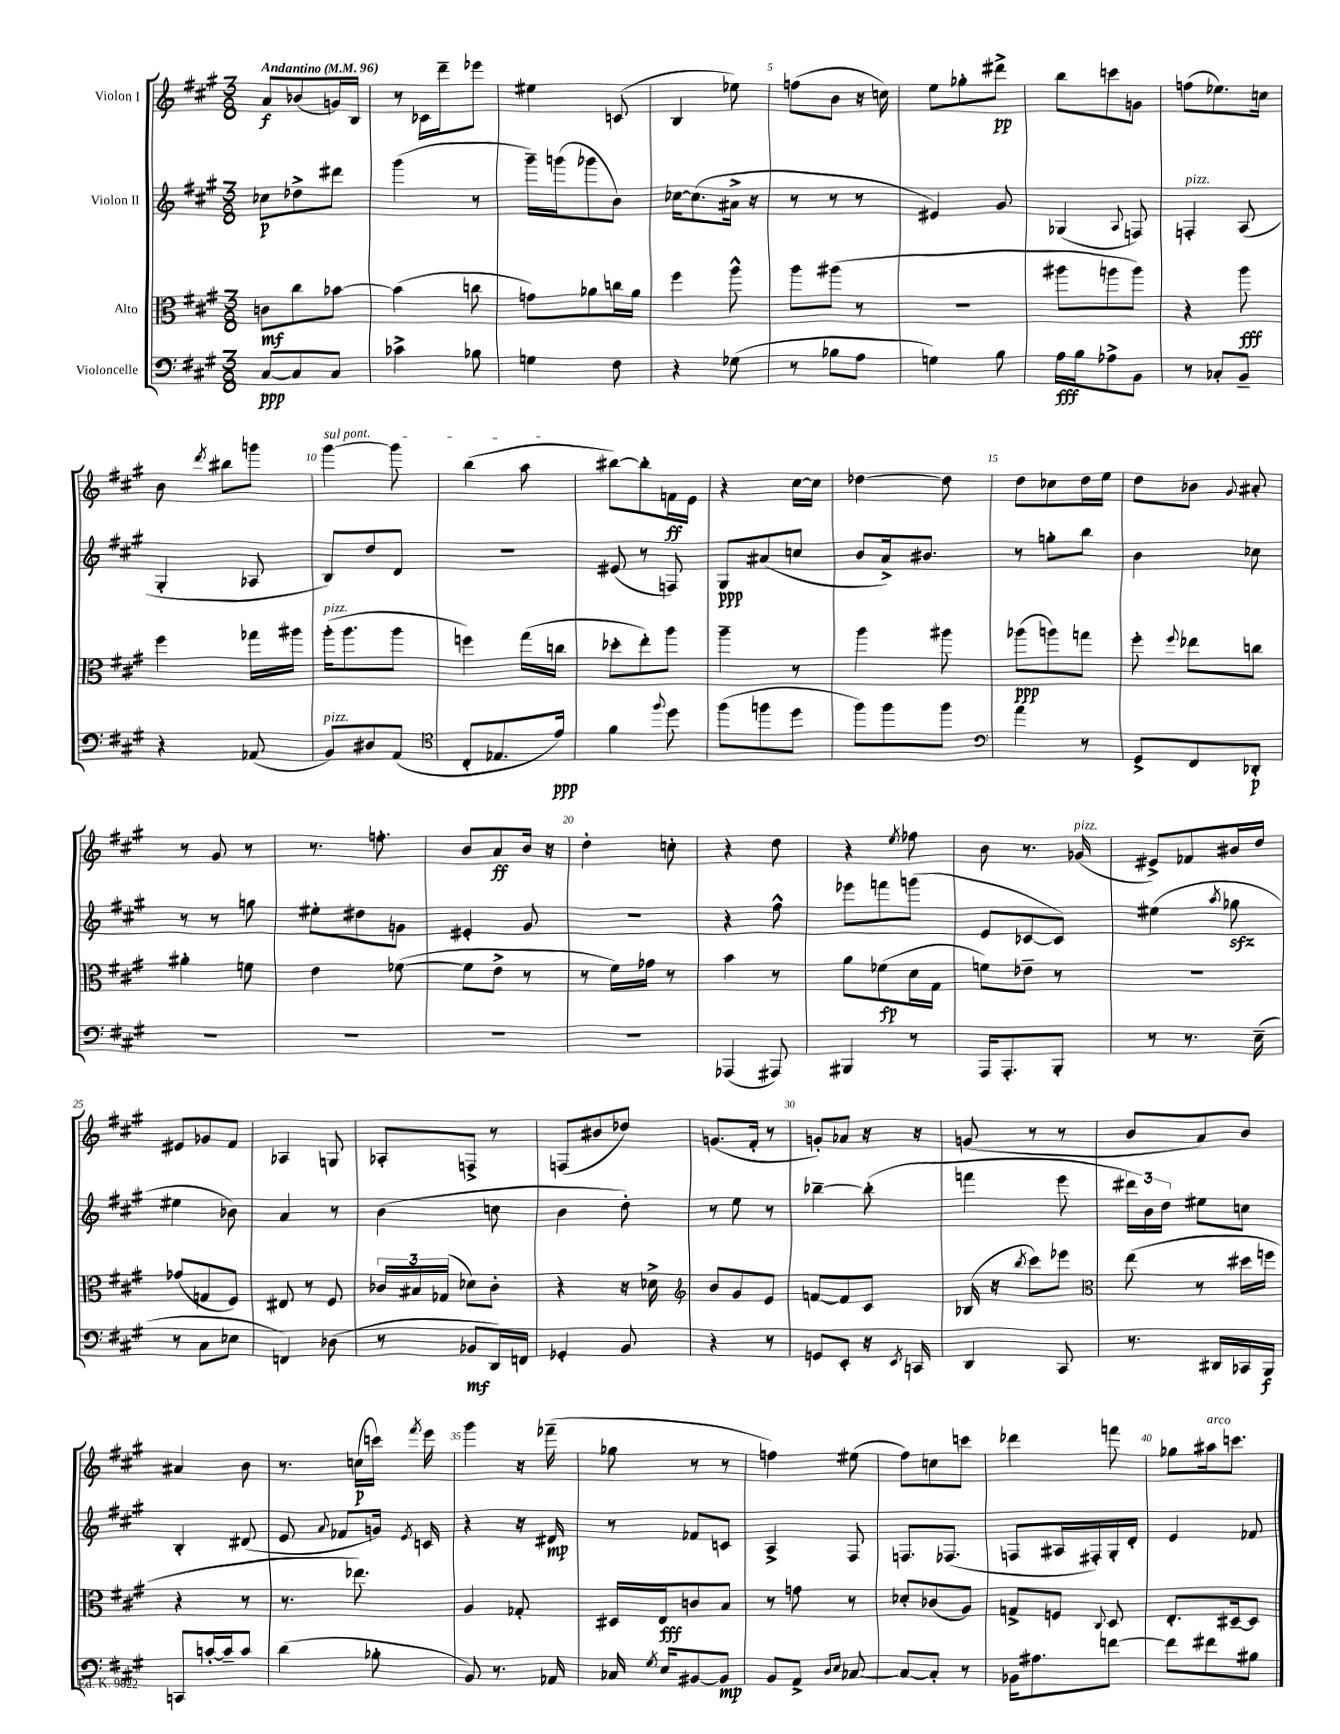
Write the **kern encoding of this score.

**kern	**dynam	**kern	**dynam	**kern	**dynam	**kern	**dynam
*part4	*part4	*part3	*part3	*part2	*part2	*part1	*part1
*staff4	*staff4	*staff3	*staff3	*staff2	*staff2	*staff1	*staff1
*I"Violoncelle	*	*I"Alto	*	*I"Violon II	*	*I"Violon I	*
*clefF4	*	*clefC3	*	*clefG2	*	*clefG2	*
*k[f#c#g#]	*	*k[f#c#g#]	*	*k[f#c#g#]	*	*k[f#c#g#]	*
*M3/8	*	*M3/8	*	*M3/8	*	*M3/8	*
*MM96	*	*MM96	*	*MM96	*	*MM96	*
=1	=1	=1	=1	=1	=1	=1	=1
!	!	!	!	!	!	!LO:TX:a:B:t=Andantino	!
[8C#/L	ppp	8cn\L	mf	8cc-X\L	p	8a/L	f
8C#/]	.	8cc#\	.	8dd-X^\	.	(8b-X/	.
8C#/J	.	[8b-X\J	.	8ddd#X\J	.	16gn/L)	.
.	.	.	.	.	.	16B/JJ	.
=2	=2	=2	=2	=2	=2	=2	=2
4c-X^\	.	(4b-\]	.	(4ggg#\	.	8r	.
.	.	.	.	.	.	16c-X\LL	.
.	.	.	.	.	.	16ddd~\J	.
8B-X\	.	8ccn\	.	8r	.	8eee-X\J	.
=3	=3	=3	=3	=3	=3	=3	=3
4Gn\	.	8gn\L)	.	16ggg#~\LL)	.	4ee#X\	.
.	.	.	.	(16gggn\J	.	.	.
.	.	8a-X\	.	8ggg-X\	.	.	.
8F#\	.	16ccn\L	.	8b\J)	.	(8cn/	.
.	.	16a-\JJ	.	.	.	.	.
=4	=4	=4	=4	=4	=4	=4	=4
4r	.	4ff#\	.	[16cc-X\KL	.	4B/	.
.	.	.	.	(8.cc-\]	.	.	.
(8G-X\	.	8aa^^\	.	16a#X^\Jk	.	8ee-X\)	.
.	.	.	.	16r	.	.	.
=5	=5	=5	=5	=5	=5	=5	=5
8r	.	8aa\L	.	8r	.	(8ffn\L	.
8B-X\L	.	(8aa#X\J	.	8r	.	8b\J	.
8A\J	.	8r	.	8r	.	16r	.
.	.	.	.	.	.	16ccn\)	.
=6	=6	=6	=6	=6	=6	=6	=6
4Gn\)	.	4.r	.	4e#X/)	.	8ee\L	.
.	.	.	.	.	.	8gg-X'\	.
8B\	.	.	.	8g#/	.	8ddd#X^\J	pp
=7	=7	=7	=7	=7	=7	=7	=7
16A\LL	fff	8aa#X\L	.	(4G-X/	.	8bb\L	.
16B\J	.	.	.	.	.	.	.
8A-X^\	.	8aan\	.	.	.	8cccn\	.
.	.	.	.	8qqA/	.	.	.
8BB\J	.	8aa\J)	.	8Fn/)	.	8gn\J	.
=8	=8	=8	=8	=8	=8	=8	=8
!	!	!	!	!LO:TX:a:i:t=pizz.	!	!	!
8r	.	4r	.	4Fn'/	.	(8ffn\L	.
8C-X'/L	.	.	.	.	.	8.ee-X\)	.
8BB~/J	.	8aa\	fff	(8A/	.	.	.
.	.	.	.	.	.	16ccn\Jk	.
!!LO:LB:g=z
=9	=9	=9	=9	=9	=9	=9	=9
4r	.	4ff#\	.	4G#'/	.	8b\	.
.	.	.	.	.	.	8qddd/	.
.	.	.	.	.	.	8bb#X\L	.
(8AA-X/	.	16gg-X\LL	.	8A-X/	.	8gggn\J	.
.	.	16aa#X\JJ	.	.	.	.	.
=10	=10	=10	=10	=10	=10	=10	=10
!	!	!	!	!	!	!LO:TX:a:i:t=sul pont.	!
!	!	!LO:TX:a:i:t=pizz.	!	!	!	!	!
!LO:TX:a:i:t=pizz.	!	!	!	!	!	!	!
8BB/L)	.	(16aa'\KL	.	8B/L)	.	[4ggg#\	.
.	.	8.aa\	.	.	.	.	.
8D#X/	.	.	.	8dd/	.	.	.
(8AA/J	.	8aa\J	.	8d/J	.	8ggg#\]	.
=11	=11	=11	=11	=11	=11	=11	=11
*clefC4	*	*	*	*	*	*	*
8C#'/L	.	4ffn\)	.	4.r	.	(4bb\	.
8.E-X/	.	.	.	.	.	.	.
.	.	(16gg#\LL	.	.	.	8aa\	.
16e/Jk)	ppp	16ccn\JJ	.	.	.	.	.
=12	=12	=12	=12	=12	=12	=12	=12
4f#\	.	8dd-X'\L	.	(8e#X/	.	[8bb#X\L)	.
.	.	8ee'\)	.	8r	.	8bb#'\]	.
8qqff#/	.	.	.	.	.	.	.
8dd\	.	8aa\J	.	8Fn/)	.	16fn\L	ff
.	.	.	.	.	.	16e\JJ	.
=13	=13	=13	=13	=13	=13	=13	=13
(8ff#\L	.	4aa~\	.	8G#/L	ppp	4r	.
8ffn\	.	.	.	(8a#X/	.	.	.
8dd\J	.	8r	.	8ccn/J	.	[16cc#\LL	.
.	.	.	.	.	.	16cc#\JJ]	.
=14	=14	=14	=14	=14	=14	=14	=14
8ff#\L)	.	4aa\	.	8b/L	.	[4dd-X\	.
8ff#\	.	.	.	16a^/k)	.	.	.
.	.	.	.	8.b#X/J	.	.	.
8ff#\J	.	8aa#X\	.	.	.	8dd-\]	.
=15	=15	=15	=15	=15	=15	=15	=15
*clefF4	*	*	*	*	*	*	*
4a\	.	(8aa-X\L	ppp	8r	.	8dd\L	.
.	.	8aan\)	.	8ggn'\L	.	8cc-X\	.
8r	.	8ggn\J	.	8bb\J	.	16dd\L	.
.	.	.	.	.	.	16ee\JJ	.
=16	=16	=16	=16	=16	=16	=16	=16
8GG#^/L	.	8ff#'\	.	4b\	.	8dd\L	.
.	.	8qqff#/	.	.	.	.	.
8FF#/	.	8ee-X\L	.	.	.	8b-X\J	.
.	.	.	.	.	.	8qqg#/	.
8DD-X'/J	p	8ccn\J	.	8cc-X\	.	8a#X'/	.
!!LO:LB:g=z
=17	=17	=17	=17	=17	=17	=17	=17
4.r	.	4a#X'\	.	8r	.	8r	.
.	.	.	.	8r	.	8g#/	.
.	.	8fn\	.	8ggn\	.	8r	.
=18	=18	=18	=18	=18	=18	=18	=18
4.r	.	4e\	.	8ee#X'\L	.	8.r	.
.	.	.	.	8dd#X\	.	.	.
.	.	.	.	.	.	8.ffn'\	.
.	.	([8f-X\	.	8gn\J	.	.	.
=19	=19	=19	=19	=19	=19	=19	=19
4.r	.	8f-\L]	.	4e#X'/	.	8b/L	.
.	.	8e^\J	.	.	.	8a/	ff
.	.	8r	.	8g#/	.	16b/Jk	.
.	.	.	.	.	.	16r	.
=20	=20	=20	=20	=20	=20	=20	=20
4.r	.	8r	.	4.r	.	4dd'\	.
.	.	16f#\LL)	.	.	.	.	.
.	.	16g-X\JJ	.	.	.	.	.
.	.	8r	.	.	.	8ccn'\	.
=21	=21	=21	=21	=21	=21	=21	=21
(4AAA-X/	.	4b\	.	4r	.	4r	.
8AAA#X/)	.	8r	.	8ff#^^\	.	8dd\	.
=22	=22	=22	=22	=22	=22	=22	=22
4BBB#X/	.	8a\L	.	8eee-X\L	.	4r	.
.	.	(8f-X\	fp	8fffn\	.	.	.
.	.	.	.	.	.	8qee/	.
8r	.	16d\L	.	(8gggn\J	.	8ff-X\	.
.	.	16G#\JJ	.	.	.	.	.
=23	=23	=23	=23	=23	=23	=23	=23
16AAA/KL	.	8fn\L)	.	8e/L	.	8b\	.
8.AAA'/	.	.	.	.	.	.	.
.	.	8e-X~\J	.	[8c-X/	.	8.r	.
8BBB'/J	.	8r	.	8c-/J])	.	.	.
!	!	!	!	!	!	!LO:TX:a:i:t=pizz.	!
.	.	.	.	.	.	(16g-X/	.
=24	=24	=24	=24	=24	=24	=24	=24
8r	.	4.r	.	(4ee#X\	.	8e#X^/L)	.
8.r	.	.	.	.	.	8f-X/	.
.	.	.	.	8qaa/	.	.	.
.	.	.	.	8gg-Xzz\	.	16b#X/L	.
(16E~\	.	.	.	.	.	16dd/JJ	.
!!LO:LB:g=z
=25	=25	=25	=25	=25	=25	=25	=25
8r	.	(8g-X/L	.	4ee#X\	.	8e#X/L	.
8C#\L	.	8Gn/	.	.	.	8g-X/	.
8E-X\J	.	8F#/J)	.	8b-X\)	.	8f#/J	.
=26	=26	=26	=26	=26	=26	=26	=26
4FFn/)	.	8E#X/	.	4a/	.	4A-X/	.
.	.	8r	.	.	.	.	.
(8D-X\	.	8F#/	.	8r	.	8Gn/	.
=27	=27	=27	=27	=27	=27	=27	=27
8r	.	24c-X/LL	.	(4b\	.	8A-X'/L	.
.	.	24B#X/	.	.	.	.	.
.	.	(24G-X/JJ	.	.	.	.	.
8BB-X/L	mf	8d-X\L)	.	.	.	8Fn^/J	.
16DD/L)	.	8c-'\J	.	8ccn\	.	8r	.
16FFn/JJ	.	.	.	.	.	.	.
=28	=28	=28	=28	=28	=28	=28	=28
4GG-X'/	.	4r	.	4b\	.	(8Fn/L	.
.	.	.	.	.	.	8b#X/	.
8BB/	.	16r	.	8dd'\)	.	8dd-X/J)	.
.	.	16d-X^\	.	.	.	.	.
=29	=29	=29	=29	=29	=29	=29	=29
*	*	*clefG2	*	*	*	*	*
4r	.	8b/L	.	8r	.	(8.gn/L	.
.	.	8g#/	.	8ee\	.	.	.
.	.	.	.	.	.	16f#'/Jk	.
8r	.	8e/J	.	8r	.	8r	.
=30	=30	=30	=30	=30	=30	=30	=30
8GGn/L	.	[8fn/L	.	[4bb-X~\	.	8gn'/L)	.
8EE'/J	.	8f/]	.	.	.	8a-X/J	.
16r	.	8c#/J	.	(8bb-'\]	.	16r	.
8qEE/	.	.	.	.	.	.	.
16CCn/	.	.	.	.	.	16r	.
=31	=31	=31	=31	=31	=31	=31	=31
4DD/	.	(16B-X/	.	4fffn\	.	(8gn/	.
.	.	16r	.	.	.	.	.
.	.	8qbb/	.	.	.	.	.
.	.	8ccc#\L)	.	.	.	8r	.
8CC#/	.	8eee-X\J	.	8eee\	.	8r	.
=32	=32	=32	=32	=32	=32	=32	=32
*	*	*clefC3	*	*	*	*	*
8.r	.	(8ee\	.	24ddd#X\LL)	.	8b/L	.
.	.	.	.	24b\	.	.	.
.	.	.	.	24dd\JJ	.	.	.
.	.	8r	.	8ee#X\L	.	8a/)	.
16DD#X/LL	.	.	.	.	.	.	.
16CC-X/	.	16dd#X\LL	.	8ccn\J	.	8b/J	.
16BBB/JJ	f	16ffn\JJ	.	.	.	.	.
!!LO:LB:g=z
=33	=33	=33	=33	=33	=33	=33	=33
8CCn/L	.	4r	.	4B'/	.	4a#X/	.
[16cn'/L	.	.	.	.	.	.	.
16c~/J]	.	.	.	.	.	.	.
8c/J	.	8r	.	(8d#X/	.	8b\	.
=34	=34	=34	=34	=34	=34	=34	=34
(4d\	.	8.r	.	8e/	.	8.r	.
.	.	.	.	8qqa/	.	.	.
.	.	.	.	8f-X/L	.	.	.
.	.	8.ee-X\)	.	.	.	(16ccn\LL	p
8B-X'\	.	.	.	16gn/Jk)	.	16cccn\JJ)	.
.	.	.	.	8qe/	.	8qfff#/	.
.	.	.	.	16cn/	.	16eee\	.
=35	=35	=35	=35	=35	=35	=35	=35
8BB/)	.	4A/	.	4r	.	4ggg#\	.
8.r	.	.	.	.	.	.	.
.	.	8G-X'/	.	16r	.	16r	.
16AA-X/	.	.	.	16d#X/	mp	(16fff-X~\	.
=36	=36	=36	=36	=36	=36	=36	=36
16C-X/	.	16D#X/LL	.	8r	.	8gg-X\	.
8qG#/	.	.	.	.	.	.	.
16E/KL	.	16E/J	fff	.	.	.	.
[8BB#X/	.	8cn/	.	8f-X/L	.	8r	.
8BB#/J]	mp	8B/J	.	8cn/J	.	8r	.
=37	=37	=37	=37	=37	=37	=37	=37
8BB/L	.	8r	.	4A^/	.	4ffn\)	.
8AA^/J	.	8gn\	.	.	.	.	.
16qqD/LL	.	.	.	.	.	.	.
16qqE/JJ	.	.	.	.	.	.	.
[8C-X/	.	8r	.	8F#/	.	(8ee#X\	.
=38	=38	=38	=38	=38	=38	=38	=38
8C-/L_	.	8d-X'/L	.	8.Fn/L	.	8ff#\L)	.
8C-'/J]	.	(8c-X/	.	.	.	8ccn\	.
.	.	.	.	(8.F-X/J	.	.	.
8r	.	8A/J)	.	.	.	8cccn\J	.
=39	=39	=39	=39	=39	=39	=39	=39
16BB-X\KL	.	8Gn^/L	.	8Fn/L	.	4ddd-X\	.
8.A#X\	.	.	.	.	.	.	.
.	.	8Fn/J	.	16A#X/L	.	.	.
.	.	.	.	16F#X'/)	.	.	.
.	.	8qqC#/	.	.	.	.	.
[8fn\J	.	8D/	.	16G#'/	.	8fffn\	.
.	.	.	.	16d'/JJ	.	.	.
=40	=40	=40	=40	=40	=40	=40	=40
8f\L]	.	8.E'/L	.	4e/	.	8gg-X\L	.
!	!	!	!	!	!	!LO:TX:a:i:t=arco	!
8f#X\	.	.	.	.	.	16aa#X\k	.
.	.	[16D#X~/k	.	.	.	8.cccn\J	.
8B#X\J	.	8D#/J]	.	8f-X/	.	.	.
==	==	==	==	==	==	==	==
*-	*-	*-	*-	*-	*-	*-	*-
